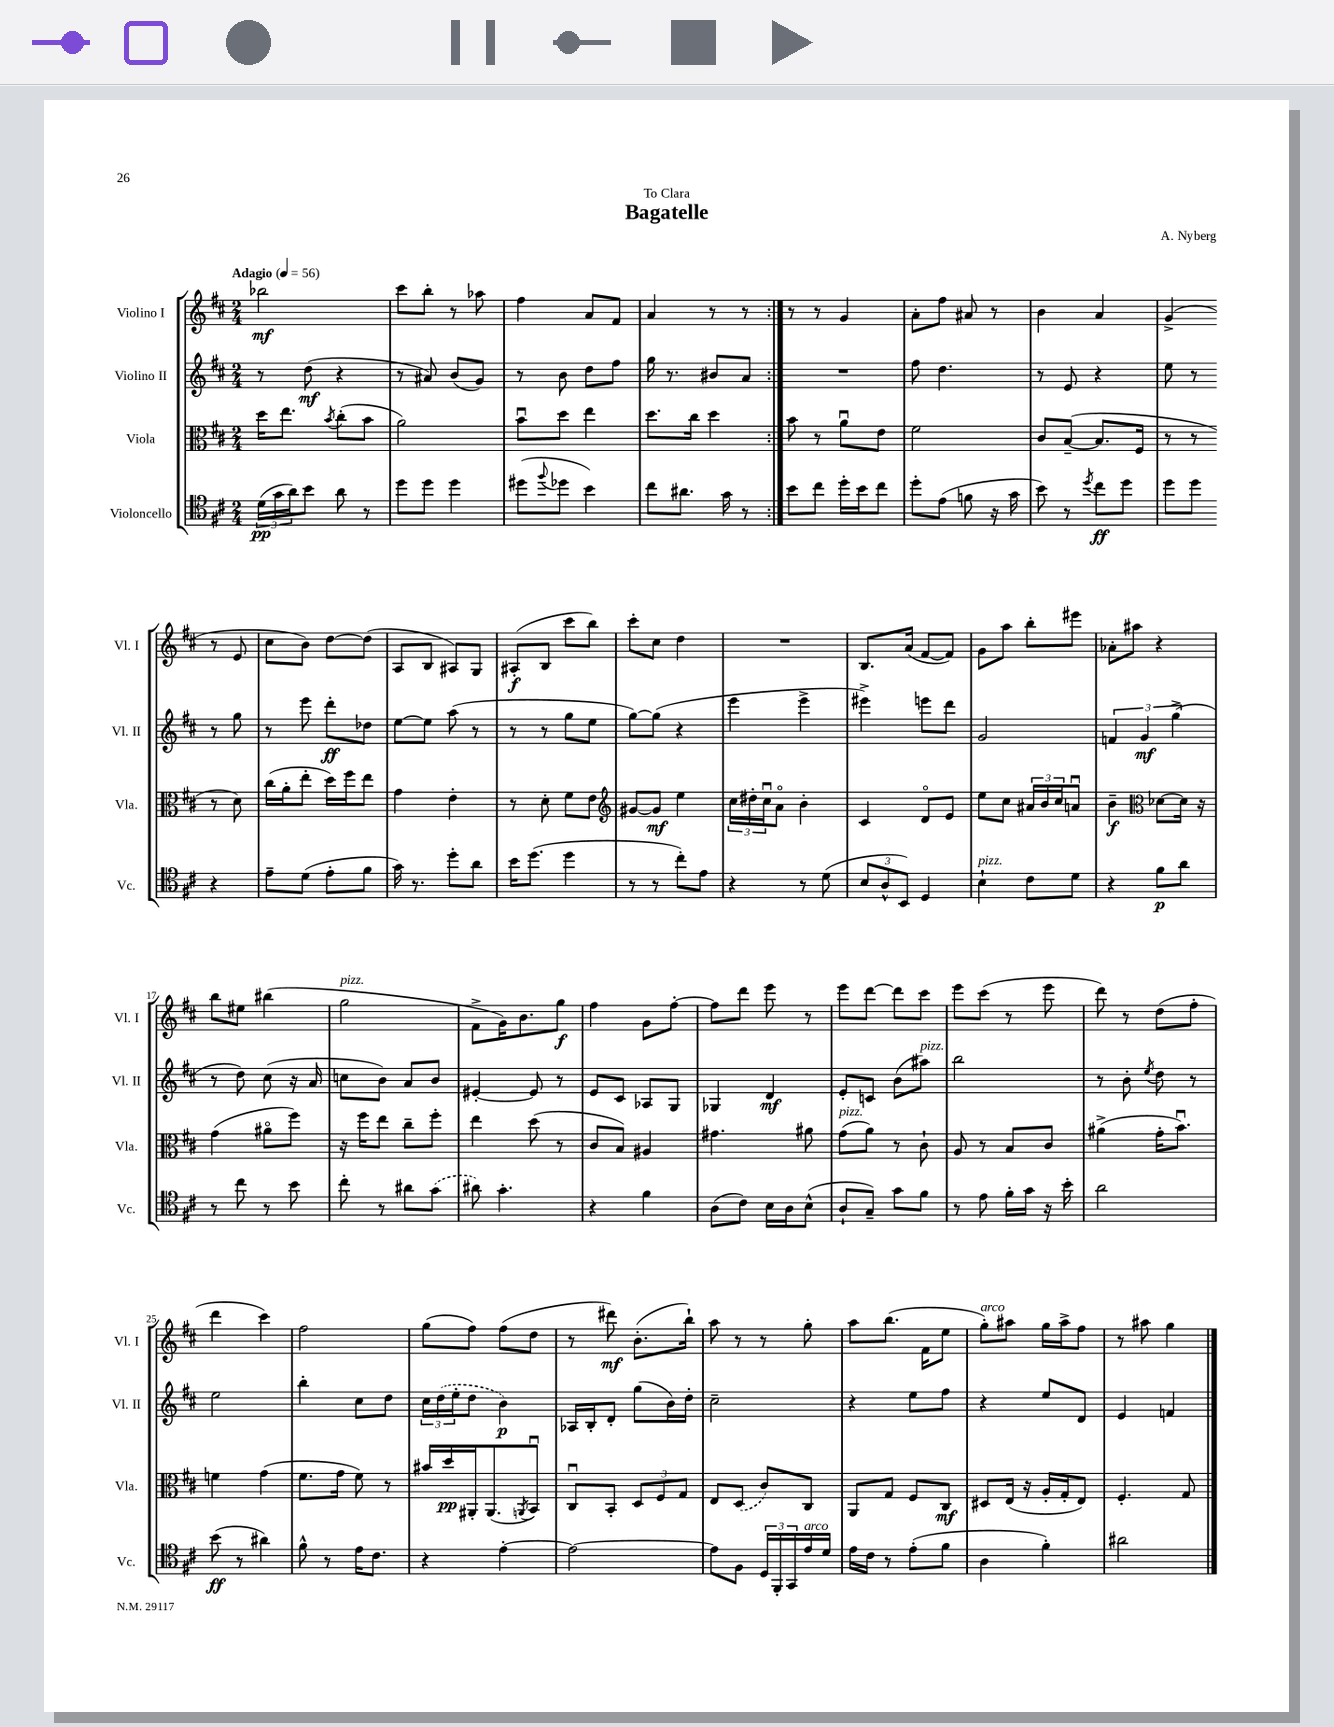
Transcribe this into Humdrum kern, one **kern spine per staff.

**kern	**kern	**kern	**kern
*staff4	*staff3	*staff2	*staff1
*clefC4	*clefC3	*clefG2	*clefG2
*k[f#c#]	*k[f#c#]	*k[f#c#]	*k[f#c#]
*M2/4	*M2/4	*M2/4	*M2/4
*MM56	*MM56	*MM56	*MM56
(24d\LL	16dd\LK	8r	2bb-\
24g\	.	.	.
.	8.ee\J	.	.
24a\J)	.	.	.
8b\J	.	(8dd\	.
.	8qb/	.	.
8a\	(8cc#'\L	4r	.
8r	8b\J	.	.
=	=	=	=
8dd\L	2a\)	8r	8ccc#\L
8dd\J	.	8a#/)	8bb'\J
4dd\	.	(8b/L	8r
.	.	8g/J)	8aa-\
=	=	=	=
(8dd#\L	8bu\L	8r	4ff#\
8qqff#/	.	.	.
8dd-\J	8dd\J	8b\	.
4b\)	4ee\	8dd\L	8a/L
.	.	8ff#\J	8f#/J
=	=	=	=
8cc#\L	8.dd\L	16gg\	4a/
.	.	8.r	.
8.a#\J	.	.	.
.	16cc#\Jk	.	.
.	4dd\	8b#/L	8r
16g\	.	.	.
8r	.	8a/J	8r
=:|!	=:|!	=:|!	=:|!
8b\L	8b\	2r	8r
8cc#\J	8r	.	8r
16dd'\LL	8au\L	.	4g/
16b\J	.	.	.
8cc#\J	8e\J	.	.
=	=	=	=
8dd'\L	2f#\	8ff#\	8a'\L
(8e\J	.	4.dd\	8ff#\J
8f\	.	.	8a#/
16r	.	.	8r
16g\	.	.	.
=	=	=	=
8b\)	8c#/L	8r	4b\
8r	([8B~/J	8e/	.
8qdd/	.	.	.
8cc#\L	8.B/]L	4r	4a/
8dd\J	.	.	.
.	16F#/Jk	.	.
=	=	=	=
8dd\L	8r	8ee\	(4g^/
8dd\J	8r	8r	.
4r	8r	8r	8r
.	8d\)	8gg\	8e/
=	=	=	=
8e~\L	(16cc#\LL	8r	8cc#\L
.	16a'\J	.	.
(8d\J	8ee'\J	8eee\	8b\J)
8e'\L	16dd\LL)	8ddd'\L	[8dd\L
.	16ff#\J	.	.
8f#\J	8ee\J	8dd-\J	(8dd\]J
=	=	=	=
16g\)	4g\	[8ee\L	8A/L
8.r	.	.	.
.	.	8ee\]J	8B/J
8dd'\L	4e'\	(8aa\	8A#/L)
8a\J	.	8r	8G/J
=	=	=	=
16b\LK	8r	8r	(8A#'/L
(8.dd\J	.	.	.
.	8d'\	8r	8B/J
4dd\	8f#\L	8gg\L	8ccc#\L
.	8e\J	8ee\J	8bb\J)
=	=	=	=
*	*clefG2	*	*
8r	[8g#/L	[8gg\L)	8ccc#'\L
8r	8g#/]J	(8gg\]J	8cc#\J
8cc#'\L)	4ee\	4r	4dd\
8e\J	.	.	.
=	=	=	=
4r	24cc#\LL	4eee\	2r
.	24dd#'\	.	.
.	24cc#u\J	.	.
.	8ao\J	.	.
8r	4b'\	4eee^\	.
(8d\	.	.	.
=	=	=	=
12B/L	4c#/	4eee#^\)	8.B/L
12A^^/	.	.	.
12BB/J)	.	.	.
.	.	.	(16a/Jk
4D/	8do/L	8eee\L	[8f#/L
.	8e/J	8ddd\J	8f#/]J)
=	=	=	=
4B`\	8ee\L	2g/	8g\L
.	8cc#\J	.	8aa\J
8c#\L	24a#/LL	.	8bb'\L
.	24b/	.	.
.	24cc#/J	.	.
8d\J	8au/J	.	8eee#\J
=	=	=	=
4r	4b~\	6f/	8a-'\L
.	.	.	8aa#\J
.	.	6g/	.
*	*clefC3	*	*
8f#\L	[8d-\L	.	4r
.	.	(6gg^\	.
8a\J	16d-\]Jk	.	.
.	16r	.	.
=	=	=	=
8r	(4g\	8r	8bb\L
8cc#\	.	8dd\)	8ee#\J
8r	8a#o\L	(8cc#\	(4bb#\
8b\	8ff#\J)	16r	.
.	.	16a/	.
=	=	=	=
8cc#'\	16r	8cc\L	2gg\
.	16ff#\LK	.	.
8r	8ee\J	8b\J)	.
8a#\L	8cc#~\L	8a/L	.
(8g\J	8ff#'\J	8b/J	.
=	=	=	=
8a#\)	4ee\	[4e#'/	8f#^\L
4.g'\	.	.	16g\K)
.	.	.	8.b\
.	(8dd\	8e#/]	.
.	8r	8r	8gg\J
=	=	=	=
4r	8c#/L	8e/L	4ff#\
.	8B/J)	8c#/J	.
4f#\	4A#/	8A-/L	8g\L
.	.	8G/J	[8ff#'\J
=	=	=	=
(8A\L	4.g#\	4G-/	8ff#\]L
8c#\J)	.	.	8ddd\J
16B\LL	.	4d/	8eee\
16A\J	.	.	.
(8B^^\J	8a#\	.	8r
=	=	=	=
8A`/L	(8g\L	8e'/L	8eee\L
8G~/J)	8a\J)	8c/J	[8ddd\J
8g\L	8r	(8b\L	8ddd\]L
8f#\J	8c#`\	8aa#\J)	8ccc#\J
=	=	=	=
8r	8A/	2bb\	8eee\L
8e\	8r	.	(8ccc#\J
16f#'\LL	8B/L	.	8r
16g\JJ	.	.	.
16r	8c#/J	.	8eee\
16b'\	.	.	.
=	=	=	=
2a\	(4a#^\	8r	8ddd\)
.	.	8b'\	8r
.	.	8qee/	.
.	16g'\LK	8dd\	(8dd\L
.	8.bu\J)	.	.
.	.	8r	8ff#'\J
=	=	=	=
(8b\	4f\	2ee\	4ddd\
8r	.	.	.
4a#\)	(4g\	.	4ccc#\)
=	=	=	=
8f#^^\	8.f#\L	4bb'\	2ff#\
8r	.	.	.
.	16g\Jk	.	.
16e\LK	8f#\)	8cc#\L	.
8.c#\J	.	.	.
.	8r	8dd\J	.
=	=	=	=
4r	16b#/LL	24cc#\LL	(8gg\L
.	.	(24dd\	.
.	16dd/	.	.
.	.	24ee'\J	.
.	16AA#'/J	8dd\J	8ff#\J)
.	(8.AA#/	.	.
[4e'\	.	4b\)	(8ff#\L
.	8qAA/	.	.
.	8BBu/J)	.	8dd\J
=	=	=	=
2e\_	8C#u/L	16A-/LL	8r
.	.	16B'/J	.
.	8BB'/J	8d'/J	8ddd#\)
.	12D/L	(8gg\L	(8.b'\L
.	12F#/	.	.
.	.	16b\L)	.
.	12G/J	.	.
.	.	16dd'\JJ	16bb`\Jk)
=	=	=	=
8e\]L	8E/L	2cc#~\	8aa\
8F#\J	(8D/J	.	8r
24D/LL	8c#/L)	.	8r
24FF#'/	.	.	.
24GG/	.	.	.
16e/	8C#/J	.	8gg'\
16d/JJ	.	.	.
=	=	=	=
16e\LL	8AA/L	4r	8aa\L
16c#\JJ	.	.	.
8r	8G/J	.	(8.bb\J
(8e'\L	8F#/L	8ee\L	.
.	.	.	16f#\LK
8f#\J	8C#/J	8ff#\J	8ee\J
=	=	=	=
4A\	8D#/L	4r	8gg'\L)
.	(16E/Jk	.	8aa#\J
.	16r	.	.
4f#'\)	16A'/LL	8ee/L	16gg\LL
.	16G'/J	.	16aa#^\J
.	8E/J)	8d/J	8ff#\J
=	=	=	=
2a#\	4.F#'/	4e/	8r
.	.	.	8aa#\
.	.	4f/	4gg\
.	8G/	.	.
==	==	==	==
*-	*-	*-	*-
